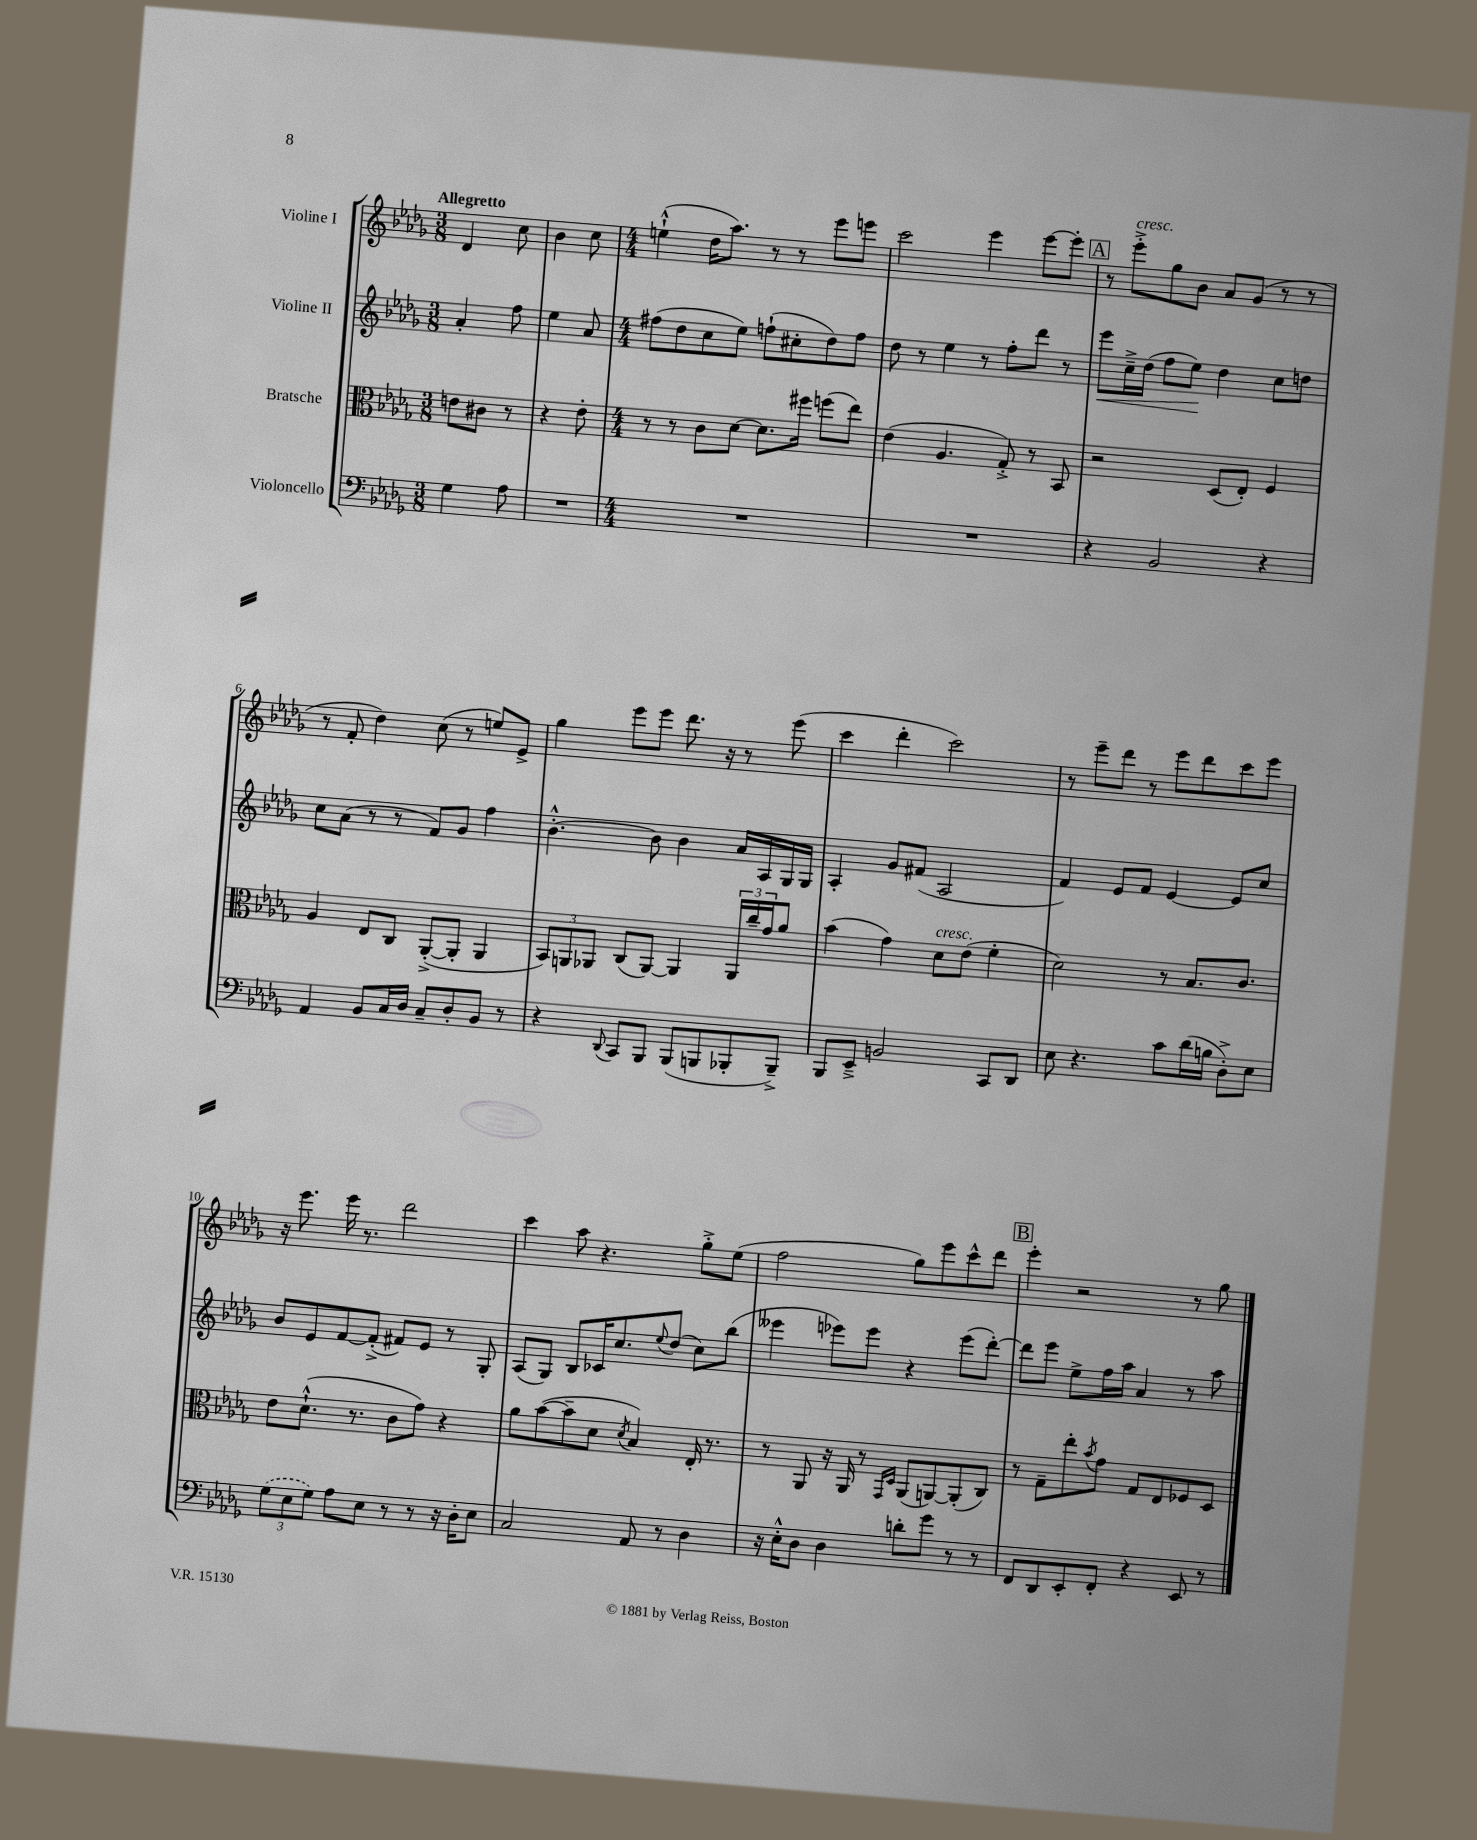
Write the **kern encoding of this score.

**kern	**kern	**kern	**kern
*staff4	*staff3	*staff2	*staff1
*clefF4	*clefC3	*clefG2	*clefG2
*k[b-e-a-d-g-]	*k[b-e-a-d-g-]	*k[b-e-a-d-g-]	*k[b-e-a-d-g-]
*M3/8	*M3/8	*M3/8	*M3/8
4G-	8e	4a-'	4d-
.	8c#	.	.
8A-	8r	8ff	8cc
=	=	=	=
4.r	4r	4ee-	4b-
.	8e-'	8a-	8cc
=	=	=	=
*M4/4	*M4/4	*M4/4	*M4/4
1r	8r	(8ff#	(4ee`^^
.	8r	8dd-	.
.	8c	8cc	16dd-
.	.	.	8.aa-)
.	[8d-	8ee-)	.
.	8.d-]	(8ff`	8r
.	.	8cc#'	8r
.	16ff#	.	.
.	(8ff	8dd-)	8eee-
.	8ee-)	8ff	8eee
=	=	=	=
1r	(4e-	8dd-	2ccc
.	.	8r	.
.	4.A-	4ee-	.
.	.	8r	4eee-
.	8G-'^)	8ff'	.
.	8r	8ddd-	[8eee-
.	8BB-	8r	8eee-']
=	=	=	=
4r	2r	8eee-	8r
.	.	16cc~^	8eee-'^
.	.	(16dd-	.
2BB-	.	8ff	8gg-
.	.	8ee-)	8b-
.	(8D-	4dd-	8a-
.	8E-')	.	(8g-
4r	4F	8cc	8r
.	.	8dd	8r
=	=	=	=
4AA-	4A-	8cc	8r
.	.	(8a-	8f'
8BB-	8E-	8r	4dd-)
16C	8C	8r	.
16D-	.	.	.
8C~	([8AA-'^	8f)	(8cc
8D-'	8AA-']	8g-	8r
8BB-	4AA-	4ff	8ee)
8r	.	.	8e-^
=	=	=	=
4r	12BB-)	[4.b-'^^	4gg-
.	12AA	.	.
.	12AA-	.	.
8qqDD-	.	.	.
8CC	(8C	.	8eee-
8BBB-	[8AA-)	8b-]	8eee-
(8BBB-	4AA-]	4b-	8.ddd-
8BBB	.	.	.
.	.	.	16r
8BBB-'	24AA-	16a-	8r
.	24cc~	.	.
.	.	16A-	.
.	24g-	.	.
8BBB-~^)	8a-	16G-	(8eee-
.	.	16G-	.
=	=	=	=
8BBB-	(4b-	4A-'	4ccc
8EE-~^	.	.	.
2BB	4g-)	8g-	4ddd-'
.	.	(8f#	.
.	8d-	2A-	2ccc)
.	(8e-	.	.
8CC	4f'	.	.
8DD-	.	.	.
=	=	=	=
8E-	2d-)	4f)	8r
4.r	.	.	8eee-~
.	.	8e-	8ddd-
.	.	8f	8r
8c	8r	[4e-	8eee-
(16d-	8.B-	.	8ddd-
16B	.	.	.
8D-'^)	.	8e-]	8ccc
.	8.c	.	.
8E-	.	8cc	8eee-
=	=	=	=
(12G-	8e-	8b-	16r
.	.	.	8.eee-
12E-	.	.	.
.	(8.d-`^^	8e-	.
12G-)	.	.	.
8A-	.	[8f	16eee-
.	8.r	.	8.r
8E-	.	(8f'^]	.
8r	8c	8f#)	2ddd-
8r	8g-)	8e-	.
16r	4r	8r	.
16D-'	.	.	.
8E-	.	8G-'	.
=	=	=	=
2C	8a-	(8A-	4ccc
.	([8b-	8G-)	.
.	8b-~]	8B-	8aa-
.	8d-	16c-	4.r
.	.	8.cc	.
.	8qd-	.	.
8AA-	4B-)	.	.
.	.	8qqee-	.
8r	.	(8dd-	.
4D-	16E-'	8cc)	8gg-'^
.	8.r	.	.
.	.	(8bb-	(8ee-
=	=	=	=
16r	8r	4eee--	2ff
16E-'^^	.	.	.
8D-	8AA-	.	.
4D-	16r	8eee-)	.
.	16AA-	.	.
.	8r	8eee-	.
.	16qqGG-	.	.
.	16qqD-	.	.
8d'	(8AA-	4r	8gg-)
8g-	[8AA)	.	8eee-
8r	(8AA']	(8eee-	8ccc^^
8r	8C)	[8ddd-')	8ddd-
=	=	=	=
8FF	8r	8ddd-]	4eee-'
8DD-	8G-~	8eee-	.
8EE-'	8ee-'	8ee-^	2r
.	8qb-	.	.
8FF'	8g-	16ff	.
.	.	16aa-	.
4r	8G-	4a-	.
.	8E-	.	.
8EE-	8F-	8r	8r
8r	8D-	8aa-	8gg-
==	==	==	==
*-	*-	*-	*-
